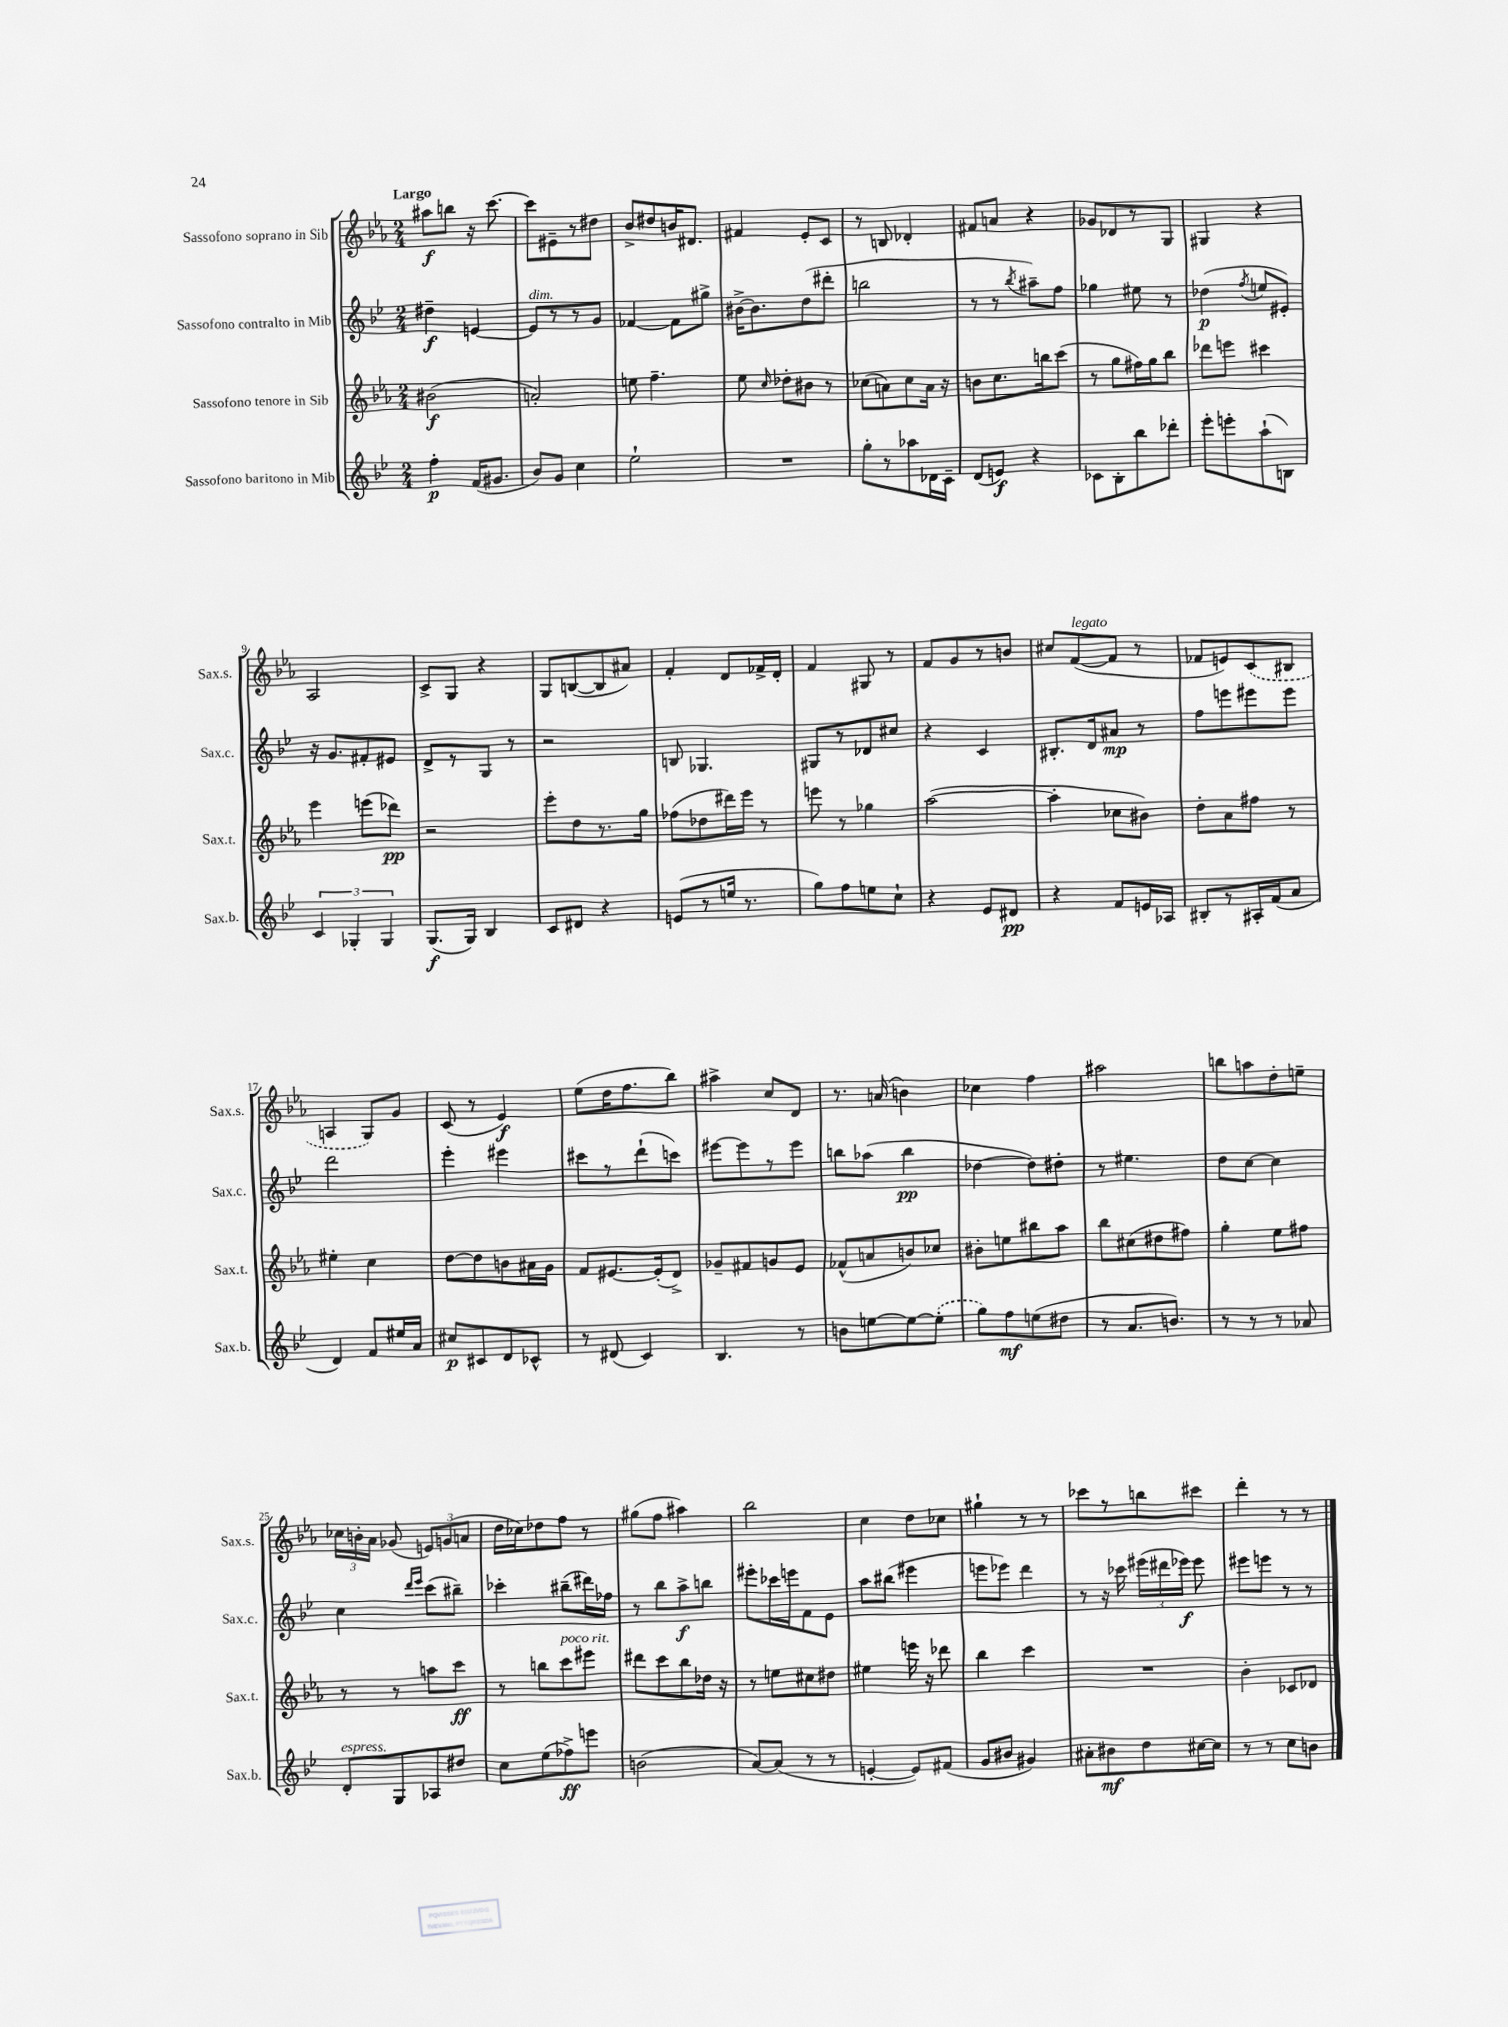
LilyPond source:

<<
\new StaffGroup <<
\new Staff = "s0" \with { instrumentName = "Sassofono soprano in Sib" shortInstrumentName = "Sax.s." } {
    \clef treble \key ees \major \numericTimeSignature \time 2/4 \tempo "Largo"
    \autoBeamOff ais''8[\f b''8] r16 c'''8.~ |
    c'''8[ eis'8-- r8 dis''8] |
    bes'8[-> dis''8 b'16 dis'8.] |
    fis'4 ees'8[-. c'8] |
    r8 b8 des'4-. |
    fis'8[ a'8] r4 |
    ges'8[ des'8 r8 g8] |
    gis4 r4 |
    aes2 |
    c'8[-> g8] r4 |
    g8[ b8~( b8 ais'8]) |
    f'4-. d'8[ fes'16-> d'16]-. |
    f'4 gis8 r8 |
    f'8[ g'8 r8 b'8] |
    cis''8[ f'8~^\markup { \italic "legato" }( f'8] r8 |
    fes'8[ e'8) \once \slurDashed c'8( bis8] |
    a4 g8[) g'8] |
    c'8( r8 ees'4\f) |
    ees''8[( d''16 f''8. bes''8]) |
    ais''4-> c''8[ d'8] |
    r8. a'16( b'4) |
    ces''4 f''4 |
    ais''2 |
    b''8[ a''8 d''8-. e''8]-- |
    \tuplet 3/2 { ces''16[ b'16-. aes'16] } ges'8( \tuplet 3/2 { e'8[) g'8( a'8] } |
    d''16[ ces''16) des''8 f''8] r8 |
    gis''8[( f''8] ais''4) |
    bes''2 |
    c''4 d''8[ ces''8] |
    gis''4-! r8 r8 |
    ces'''8[ r8 b''8 cis'''8] |
    d'''4-. r8 r8 \bar "|." |
}
\new Staff = "s1" \with { instrumentName = "Sassofono contralto in Mib" shortInstrumentName = "Sax.c." } {
    \clef treble \key bes \major \numericTimeSignature \time 2/4
    \autoBeamOff dis''4--\f e'4~ |
    e'8[^\markup { \italic "dim." } r8 r8 g'8] |
    fes'4~ fes'8[ gis''8]-> |
    bis'16[~-> bis'8. d''8( dis'''8]-. |
    b''2 |
    r8 r8 \acciaccatura { bes''8 } ais''8[--) f''8] |
    ges''4 eis''8 r8 |
    des''4\p( \acciaccatura { f''8 } e''8[ eis'8]-.) |
    r16 g'8.[ fis'8-. eis'8] |
    d'8[-> r8 g8] r8 |
    r2 |
    b8 ges4. |
    gis8[ r8 des'8 cis''8] |
    r4 c'4 |
    bis8.[-. d'16 ais'8]\mp r8 |
    f''8[ e'''8 eis'''8 eis'''8] |
    d'''2 |
    ees'''4-. eis'''4 |
    cis'''8[ r8 d'''8-!( c'''8]) |
    eis'''8[~ eis'''8 r8 eis'''8] |
    b''8[ aes''8]( b''4\pp |
    des''4~ des''8[) dis''8]-. |
    r8 eis''4. |
    d''8[ c''8]~ c''4 |
    c''4 \grace { d'''16[ ees'''16] } c'''8[( bis''8]--) |
    ces'''4-. bis''8[--( dis'''16) fes''16] |
    r8 bes''8[ a''8->\f b''8] |
    eis'''8[-. ces'''16 e'''16 f'8 ees'8] |
    a''8[ bis''8]( eis'''4 |
    e'''8[ ees'''8]) d'''4 |
    r8 r16 ces'''16 \tuplet 3/2 { eis'''16[( dis'''16 ees'''16]\f) } ees'''8 |
    eis'''8[ e'''8] r8 r8 \bar "|." |
}
\new Staff = "s2" \with { instrumentName = "Sassofono tenore in Sib" shortInstrumentName = "Sax.t." } {
    \clef treble \key ees \major \numericTimeSignature \time 2/4
    \autoBeamOff bis'2\f( |
    a'2-.) |
    e''8 f''4.-- |
    ees''8 \grace { c''16 } des''8[-. bis'8] r8 |
    ces''8[( a'8) ces''8 a'16] r16 |
    b'8[ c''8. b''16 c'''8]( |
    r8 g''8[ fis''16) g''16 bes''8] |
    des'''8[ e'''8] cis'''4 |
    ees'''4 e'''8[( des'''8]\pp) |
    r2 |
    ees'''8[-. d''8 r8. g''16] |
    fes''8[( des''8 dis'''16) ees'''16] r8 |
    e'''8 r8 ges''4 |
    aes''2~( |
    aes''4-. ces''8[ bis'8]) |
    d''8[-. aes'8 fis''8] r8 |
    eis''4-. c''4 |
    d''8[~ d''8 b'8 ais'16 g'16] |
    f'8[ eis'8.~ eis'16-.( d'8]->) |
    ges'8[-- fis'8 g'8 ees'8] |
    fes'8[-^( a'8 b'8) ces''8] |
    bis'8[-. e''8 bis''8 aes''8] |
    bes''8[ cis''8( dis''8 fis''8]) |
    g''4-. ees''8[ fis''8] |
    r8 r8 a''8[ c'''8]\ff |
    r8 b''8[ c'''8^\markup { \italic "poco rit." } eis'''8] |
    dis'''8[ c'''8 bes''8 des''16] r16 |
    r8 e''8[ cis''8 dis''8] |
    eis''4 e'''16 r16 des'''8 |
    bes''4 c'''4 |
    R2 |
    bes'4-. ces'8[ des'8] \bar "|." |
}
\new Staff = "s3" \with { instrumentName = "Sassofono baritono in Mib" shortInstrumentName = "Sax.b." } {
    \clef treble \key bes \major \numericTimeSignature \time 2/4
    \autoBeamOff f''4-.\p f'16[( gis'8.] |
    bes'8[) g'8] c''4 |
    ees''2-! |
    R2 |
    g''8[-. r8 aes''8 des'16 c'16]-- |
    d'8[( e'8]\f) r4 |
    ces'8[ bes8-. bes''8 des'''8]-. |
    ees'''8[-. e'''8-. a''8-!( b8]) |
    \tuplet 3/2 { c'4 ges4-. ges4 } |
    g8.[\f( g16]) bes4 |
    c'8[ dis'8] r4 |
    e'8[( r8 e''16] r8. |
    g''8[) f''8 e''8 c''8]-! |
    r4 ees'8[ dis'8]\pp |
    r4 f'8[ e'16 aes16] |
    bis8[-. r8 ais16-. f'16( a'8] |
    d'4) f'8[ eis''16 a'16] |
    cis''8[\p cis'8 d'8 ces'8]-^ |
    r8 dis'8( c'4) |
    bes4. r8 |
    b'8[ e''8~ e''8~ \once \slurDashed e''8]-.( |
    g''8[) f''8\mf e''8( dis''8] |
    r8 a'8.[ b'8.]) |
    r8 r8 r8 aes'8 |
    d'8[-.^\markup { \italic "espress." } g8 aes8 dis''8] |
    c''8[ ees''8( fes''8->\ff) e'''8] |
    b'2( |
    a'8[~) a'8]( r8 r8 |
    e'4~-. e'8[) fis'8]( |
    g'8[ bis'8] gis'4) |
    ais'8[-. bis'8\mf d''8 cis''16~ cis''16] |
    r8 r8 c''8[ b'8] \bar "|." |
}
>>
>>
